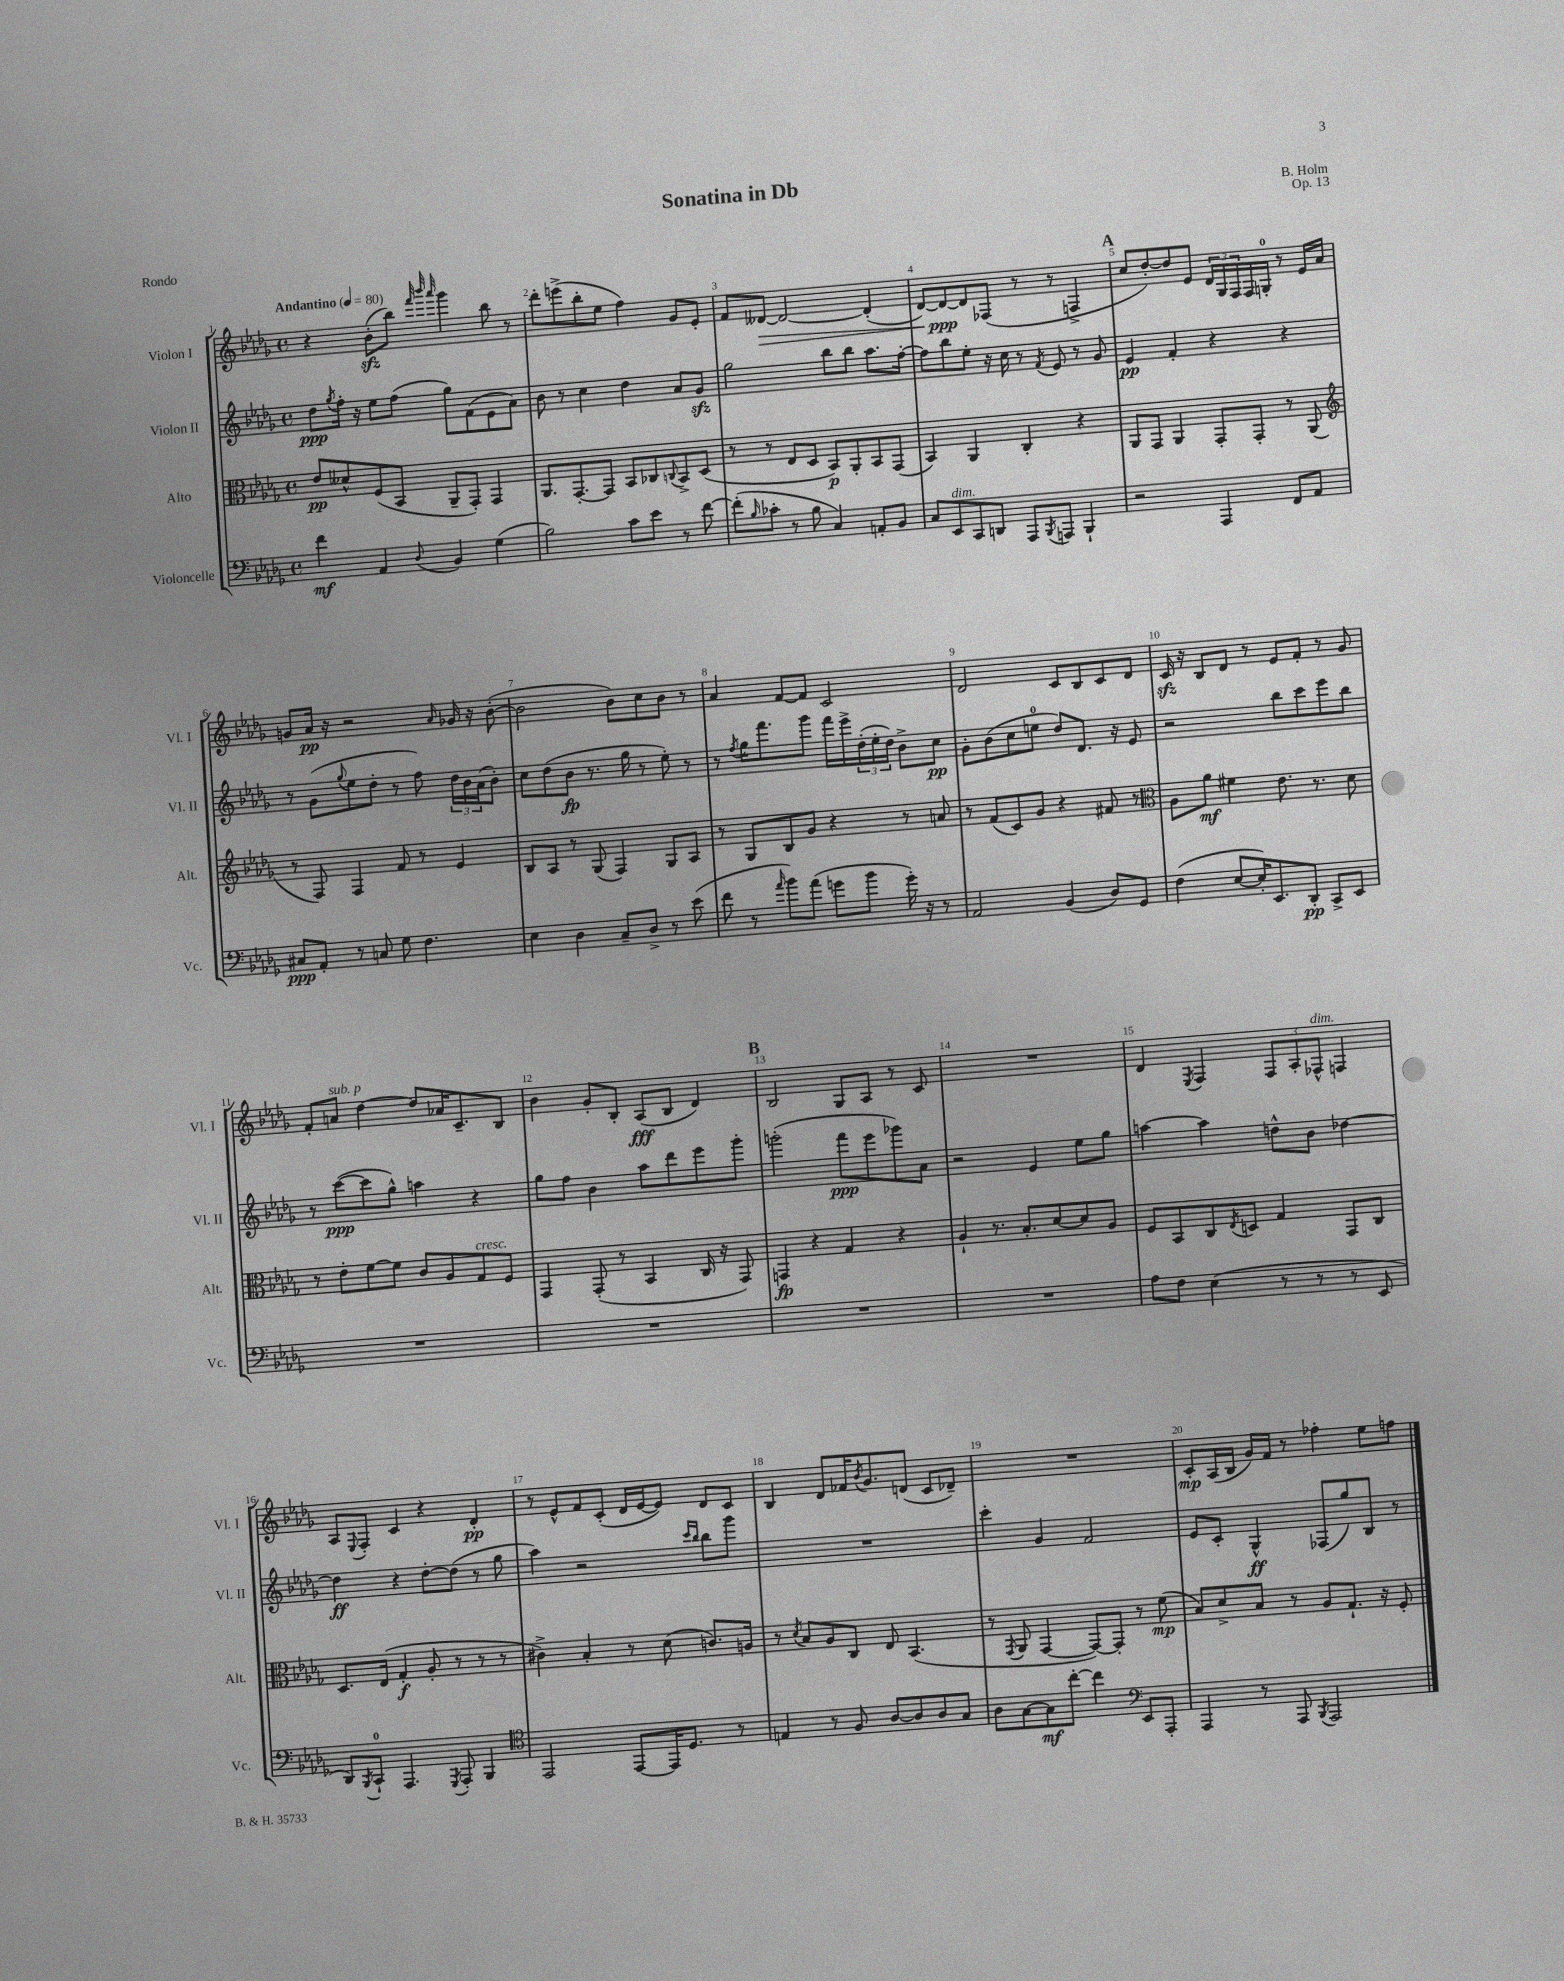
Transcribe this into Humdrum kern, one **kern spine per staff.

**kern	**kern	**kern	**kern
*staff4	*staff3	*staff2	*staff1
*clefF4	*clefC3	*clefG2	*clefG2
*k[b-e-a-d-g-]	*k[b-e-a-d-g-]	*k[b-e-a-d-g-]	*k[b-e-a-d-g-]
*M4/4	*M4/4	*M4/4	*M4/4
*met(c)	*met(c)	*met(c)	*met(c)
*MM80	*MM80	*MM80	*MM80
4f	8e-	8dd-	4r
.	.	8qgg-	.
.	8d--^^	16ff'	.
.	.	16r	.
4AA-	(8F	8ee-	(8b-'
.	8BB-	(8ff	8bb-)
.	.	.	32qqfff
.	.	.	32qqbbb-
8qqD-	.	.	32qqaaa-
4BB-	8AA-~	8gg-)	4ggg-
.	8GG-')	(8f	.
(4G-	4GG-	8e-	8bb-
.	.	8a-)	8r
=	=	=	=
2B-)	8.AA-	8b-	8ddd-'
.	.	8r	(8eee^
.	[8.GG-'	.	.
.	.	4cc	8bb-'
.	8GG-]	.	8ee-
8c	8BB-	4dd-	4ff)
8e-	8C-	.	.
.	8qqC	.	.
8r	8BB-^	8a-	8g-
[8f	(8D-	8g-	8e-'
=	=	=	=
(8f']	8r	2gg-	8f
16qqB-	.	.	.
8c-'	8r	.	[8d--
8r	8E-	.	2d--_
8B-	8D-	.	.
4C)	8BB-)	8bb-	.
.	8AA-'	8bb-	.
8AA'	8BB-	8.aa-	(4d--']
8BB-	(8GG-	.	.
.	.	[16ff'	.
=	=	=	=
8C	4BB-)	8ff]	[8d-)
8EE-	.	8bb-	8d-_
8CC	4AA-	8ee-'	8d-]
8DD	.	16r	(8F-
.	.	16cc	.
8AAA-	4C'	8r	8r
8qBBB-	.	8qf	.
8AAA	.	8e-	8r
4BBB-`	4r	8r	4F^
.	.	8g-	.
=	=	=	=
2r	8AA-	4e-	8cc
.	8GG-	.	[8dd-')
.	4AA-	4f'	8dd-]
.	.	.	8e-
4AAA-	8GG-'	4r	24d-
.	.	.	24G-
.	.	.	24F
.	8GG-'	.	16F
.	.	.	16G'
8FF	8r	4r	8r
8AA-	(8AA-	.	16e-
.	.	.	16a-
=	=	=	=
*	*clefG2	*	*
8C#	8r	8r	8g
8AA-'	8F)	(8g-	16a-
.	.	.	16r
.	.	8qqgg-	.
8r	4F	8ee-	2r
8C	.	8dd-'	.
8G-	8f	8r	.
4.F	8r	8ff)	.
.	.	.	16qqa-
.	4e-	24dd-	16g-
.	.	24b-	.
.	.	.	16r
.	.	(24a-	.
.	.	8b-')	([8b-'
=	=	=	=
4E-	8B-	8cc	2b-]
.	8A-	(8dd-	.
4D-	8r	8b-	.
.	(8G-	8.r	.
8C~	4F)	.	8b-)
.	.	16gg-	.
8D-^	.	8r	8cc
8r	8G-	8ee-')	8b-
(8e-	8A-	8r	8r
=	=	=	=
8f	8r	8r	4a-
.	.	8qff	.
8r	8G-	16gg-	.
.	.	8.fff	.
16qqa-	.	.	.
8b-)	8B-	.	[8f
(8a-	8g-	8ggg-	8f]
8g	4r	16fff	2c
.	.	16eee-^	.
8b-	.	(24dd-'	.
.	.	24ee-'	.
.	.	24dd-)	.
16g')	8r	8b-^	.
16r	.	.	.
8r	8a	8cc	.
=	=	=	=
2AA-	8r	8g-'	2d-
.	(8f	(8b-	.
.	8c)	8cc	.
.	8g-	8ee	.
(4BB-	4r	8dd-)	8c
.	.	8.d-	8B-
8D-)	8f#	.	8c
.	.	16r	.
8GG-	8r	8e-	8d-
=	=	=	=
*	*clefC3	*	*
(4F	8A-	2r	16c
.	.	.	16r
.	8a-	.	8B-
[8E-	4f#	.	8d-
16E-'])	.	.	8r
8.EE-	.	.	.
.	8.e-	8bb-	8e-
8DD-'	.	8ccc	8f'
.	8.r	.	.
8CC^	.	8eee-	8r
8EE-	8d-	8bb-	8g-
=	=	=	=
1r	8r	8r	8f'
.	8e-'	([8ccc	8a
.	[8f	8ccc]	[4dd-
.	8f]	8gg-^^)	.
.	8c	4aa	8dd-]
.	8A-	.	16a-
.	.	.	8.c~
.	8G-	4r	.
.	8F	.	8B-
=	=	=	=
1r	4GG-	8gg-	4b-
.	.	8ff	.
.	(8GG-'	4b-	8g-'
.	8r	.	8B-'
.	4BB-	8aa-	(8A-
.	.	8ddd-	8B-
.	16C	8eee-	4d-)
.	16r	.	.
.	8GG-)	8ggg-'	.
=	=	=	=
1r	4GG	(2ggg'	2B-
.	4r	.	.
.	4G-	8fff	8G-
.	.	8eee-	8A-
.	4r	8ggg-)	8r
.	.	8a-	8c
=	=	=	=
1r	4A-`	2r	1r
.	8.r	.	.
.	8.B-'	.	.
.	.	4e-	.
.	[8d-	.	.
.	8d-]	8ee-	.
.	8A-	8gg-	.
=	=	=	=
8A-	8F	[4aa	4d-
8F	8BB-	.	.
.	.	.	8qE-
(4E-	8C	4aa]	4F
.	8qE-	.	.
.	8D	.	.
8r	4G-	8dd^^	12F
.	.	.	12A-'
8r	.	8b-	.
.	.	.	12F-^^
8r	8GG-	[4dd-	4F
8EE-	8C	.	.
=	=	=	=
8DD-)	8.D-	4dd-]	8A-
8qBBB-	.	.	8qqE-
8CC`	.	.	8F'
.	(16E-	.	.
4.AAA-	4G-'	4r	4c
.	8A-'	[8dd-'	4r
8qGGG-	.	.	.
8AAA-'	8r	(8dd-]	.
4BBB-	8r	8r	4d-'
.	8r	8gg-	.
=	=	=	=
*clefC4	*	*	*
2EE-	4c#^)	4aa-)	8r
.	.	.	8e-^^
.	4B-'	2r	8f
.	.	.	(8c'
[8EE-	8r	.	16d-
.	.	.	[16e-
16EE-]	(8d-	.	8e-])
8.D-	.	.	.
.	.	16qqccc	.
.	.	16qqbb-	.
.	8.c)	8bb-	8d-
8r	.	8ggg-	8c
.	16A	.	.
=	=	=	=
4E	8r	1r	4B-
.	8qd-	.	.
.	8B-	.	.
8r	8A-	.	8d-
8F	8C	.	16f-
.	.	.	8qb-
.	.	.	8.g-
[8A-	8E-	.	.
8A-]	(4.BB-	.	(8d
8A-	.	.	8c
8G-	.	.	8d-~)
=	=	=	=
8A-	8r	4ccc'	1r
.	8qGG-	.	.
[8G-	8AA-	.	.
8G-]	[4GG-	4g-	.
[8cc'	.	.	.
4cc]	8GG-_)	2f	.
.	8GG-']	.	.
*clefF4	*	*	*
8EE-	8r	.	.
8AAA-'	(8f	.	.
=	=	=	=
4AAA-	8B-)	8e-	8c'
.	8d-^	8c'	(16A-
.	.	.	16B-
8r	8B-	4G-^^	16g-)
.	.	.	16f
8AAA-	8r	.	8r
8qBBB-	.	.	.
2AAA-	8A-	(8F-	4ff-'
.	8.G-`	8gg-)	.
.	.	8B-	8ee-
.	16r	.	.
.	8F'	8r	8ff
==	==	==	==
*-	*-	*-	*-
